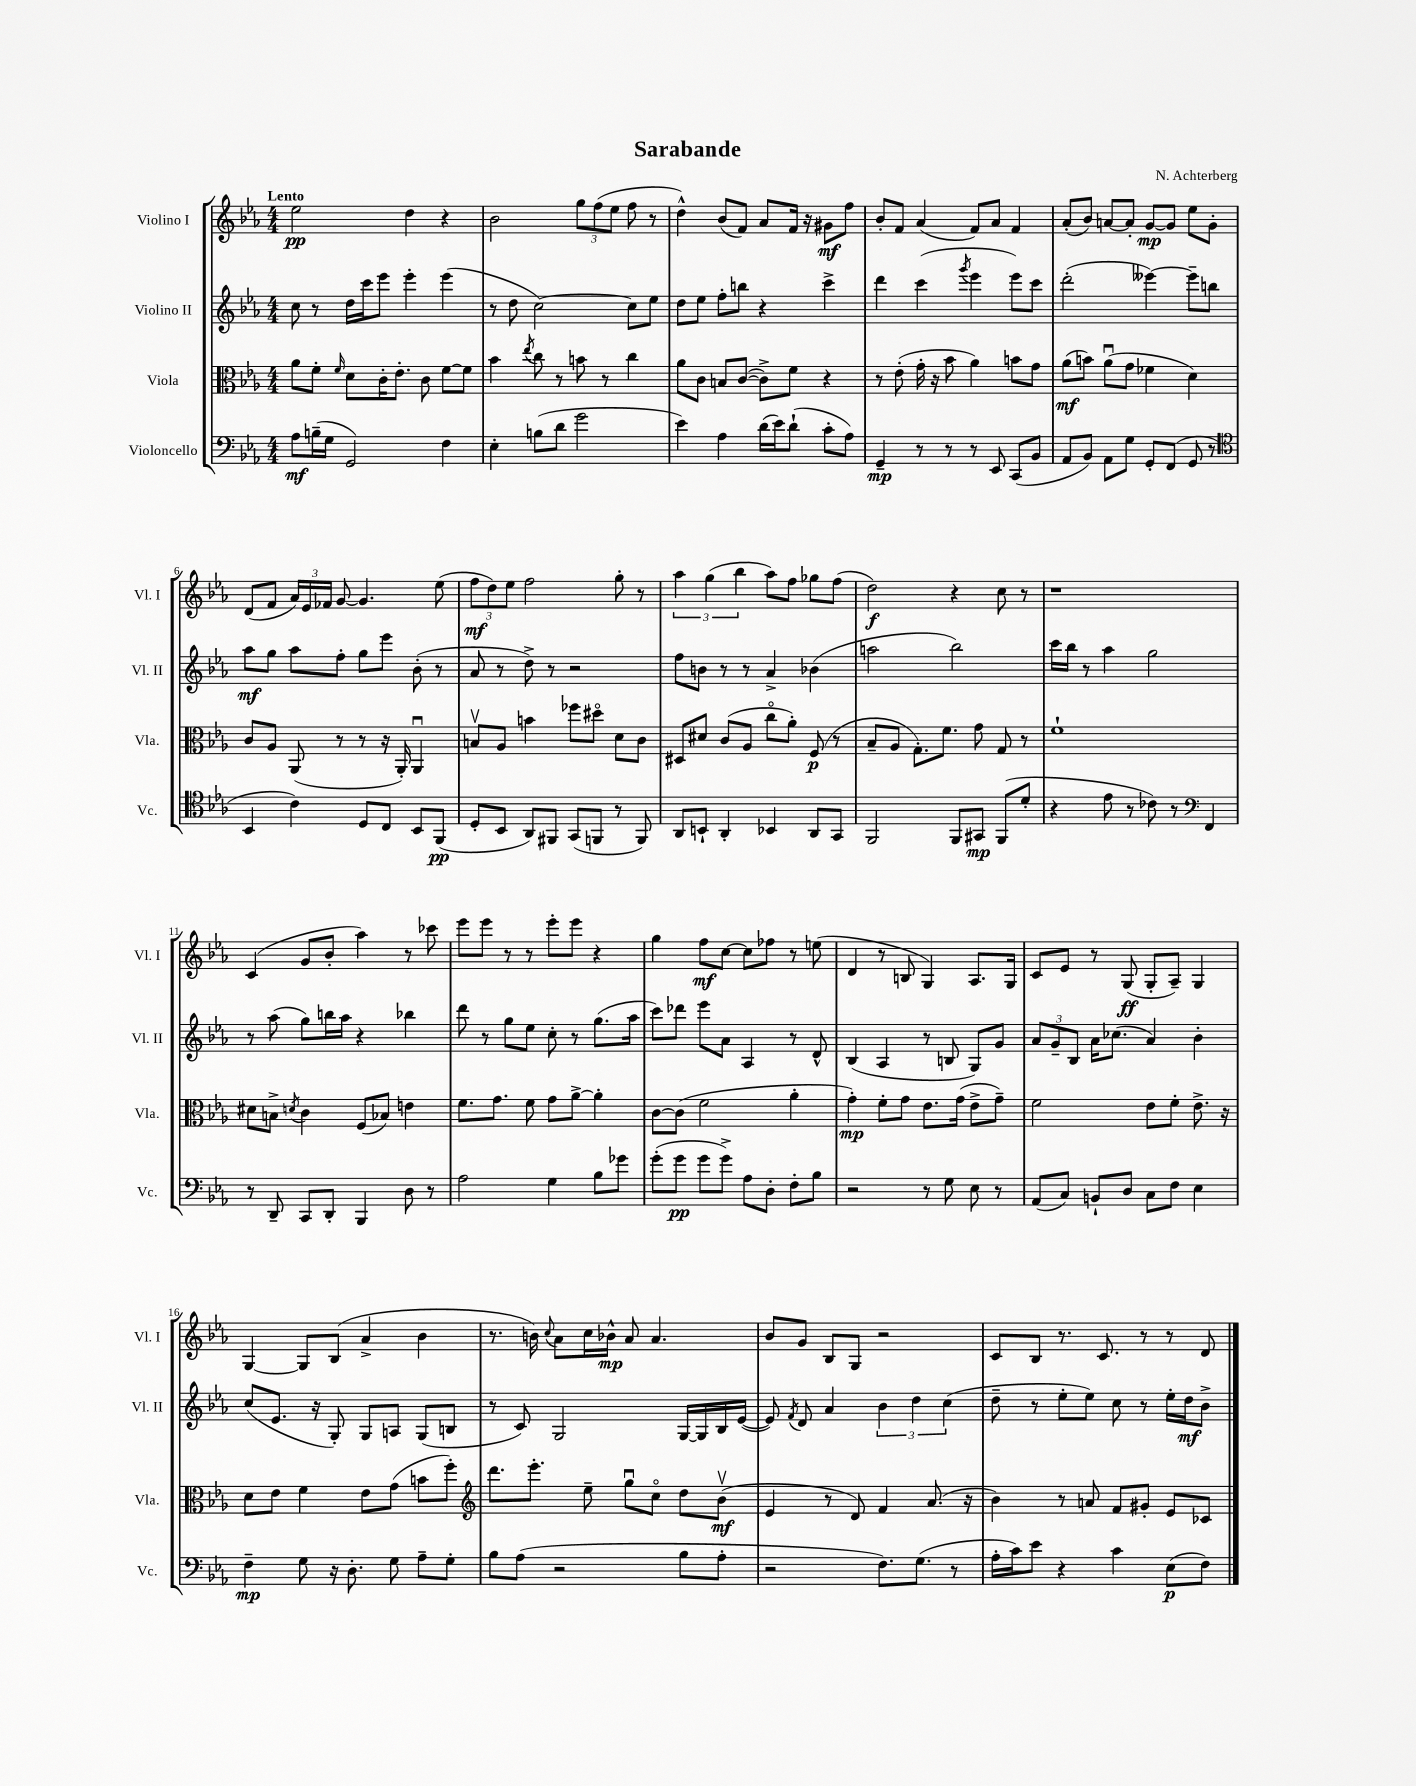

**kern	**kern	**kern	**kern
*staff4	*staff3	*staff2	*staff1
*clefF4	*clefC3	*clefG2	*clefG2
*k[b-e-a-]	*k[b-e-a-]	*k[b-e-a-]	*k[b-e-a-]
*M4/4	*M4/4	*M4/4	*M4/4
8A-\L	8a-\L	8cc\	2ee-\
(16B~\L	8f'\J	8r	.
16G\JJ	.	.	.
.	16qqf/	.	.
2GG/)	8d\L	16dd\LL	.
.	.	16ccc\J	.
.	16c'\K	8eee-\J	.
.	8.e-'\J	.	.
.	.	4eee-'\	4dd\
.	8c\	.	.
4F\	[8f\L	(4eee-\	4r
.	8f\]J	.	.
=	=	=	=
4E-'\	4b-\	8r	2b-\
.	.	8dd\	.
.	8qee-/	.	.
(8B\L	8cc\	[2cc\)	.
8d\J	8r	.	.
2g\	8b\	.	12gg\L
.	.	.	(12ff\
.	8r	.	.
.	.	.	12ee-\J
.	4cc\	8cc\]L	8ff\
.	.	8ee-\J	8r
=	=	=	=
4e-\)	8a-\L	8dd\L	4dd^^\)
.	8c\J	8ee-\J	.
4A-\	8B/L	8ff'\L	(8b-/L
.	([8c/J	8bb\J	8f/J)
(16d\LL	8c^\]L)	4r	8a-/L
16e-\J)	.	.	.
(8d`\J	8f\J	.	16f/Jk
.	.	.	16r
8c'\L	4r	4ccc^\	8g#\L
8A-\J)	.	.	8ff\J
=	=	=	=
4GG~/	8r	4ddd\	8b-'/L
.	(8e-'\	.	8f/J
8r	16g'\	(4ccc\	(4a-/
.	16r	.	.
8r	8b-\	.	.
.	.	8qggg/	.
8r	4a-\)	4eee-\	8f/L)
8EE-/	.	.	8a-/J
(8CC/L	8b\L	8eee-\L)	4f/
8BB-/J	8g\J	8ccc\J	.
=	=	=	=
8AA-/L	(8a-\L	(2ddd'\	(8a-'/L
8BB-/J)	8b\J)	.	8b-/J)
8AA-\L	(8a-u\L	.	[8a/L
8G\J	8g\J	.	8a'/]J
8GG'/L	4f-\	[4eee--\)	[8g/L
(8FF/J	.	.	8g/]J
8GG/	4d\)	8eee--~\]L	8ee-\L
8r	.	8bb\J	8g'\J
=	=	=	=
*clefC4	*	*	*
4BB-/	8c/L	8aa-\L	(8d/L
.	8A-/J	8gg\J	8f/J
4c\)	(8AA-/	8aa-\L	24a-/LL)
.	.	.	24e-/
.	.	.	24f-/JJ
.	8r	8ff'\J	[8g/
8D/L	8r	8gg\L	4.g/]
8C/J	16r	8eee-\J	.
.	16AA-'/)	.	.
8BB-/L	4AA-u/	(8b-'\	.
(8FF/J	.	8r	(8ee-\
=	=	=	=
8D'/L	8Bv/L	8a-/	12ff\L
.	.	.	12dd\)
8BB-/J	8A-/J	8r	.
.	.	.	12ee-\J
8AA-/L)	4b\	8dd^\)	2ff\
8FF#/J	.	8r	.
(8GG/L	8ff-\L	2r	.
8FF/J	8dd#o\J	.	.
8r	8d\L	.	8gg'\
8FF/)	8c\J	.	8r
=	=	=	=
8AA-/L	8D#/L	8ff\L	6aa-\
8BB`/J	8d#/J	8b\J	.
.	.	.	(6gg\
4AA-'/	(8c/L	8r	.
.	.	.	6bb-\
.	8A-/J	8r	.
4BB-/	8cco\L	4a-^/	8aa-\L)
.	8a-'\J)	.	8ff\J
8AA-/L	(8F/	(4b-\	8gg-\L
8GG/J	8r	.	(8ff\J
=	=	=	=
2FF/	8B-~/L	2aa\	2dd\)
.	8A-/J	.	.
.	8.G'\L)	.	.
.	8.f\J	.	.
8FF/L	.	2bb-\)	4r
8GG#/J	8g\	.	.
(8FF/L	8G/	.	8cc\
8d'/J	8r	.	8r
=	=	=	=
4r	1f`	16ccc\LL	1r
.	.	16bb-\JJ	.
.	.	8r	.
8e-\	.	4aa-\	.
8r	.	.	.
8c-\)	.	2gg\	.
8r	.	.	.
*clefF4	*	*	*
4FF/	.	.	.
=	=	=	=
8r	8d#\L	8r	(4c/
8DD~/	8B^\J	(8aa-\	.
.	8qd/	.	.
8CC/L	4c\	8gg\L)	8g/L
8DD'/J	.	16bb\L	8b-'/J
.	.	16aa-\JJ	.
4BBB-/	(8F/L	4r	4aa-\)
.	8B-/J)	.	.
8D\	4e\	4bb-\	8r
8r	.	.	8ccc-\
=	=	=	=
2A-\	8.f\L	8ddd\	8eee-\L
.	.	8r	8eee-\J
.	8.g\J	.	.
.	.	8gg\L	8r
.	8f\	8ee-\J	8r
4G\	8g\L	8cc'\	8eee-'\L
.	[8a-^\J	8r	8eee-\J
8B-\L	4a-'\]	(8.gg\L	4r
8g-\J	.	.	.
.	.	16aa-\Jk	.
=	=	=	=
(8g'\L	[8c\L	8ccc\L)	4gg\
8g\J	(8c\]J	8ddd-\J	.
8g\L	2f\	8eee-\L	8ff\L
8g^\J)	.	8a-\J	[8cc\J
8A-\L	.	4A-/	8cc\]L
8D'\J	.	.	8ff-\J
8F'\L	4a-'\	8r	8r
8B-\J	.	8d^^/	(8ee\
=	=	=	=
2r	4g'\)	(4B-/	4d/
.	8f'\L	4A-/	8r
.	8g\J	.	8B/
8r	8.e-\L	8r	4G/)
8G\	.	8B/	.
.	(16g\Jk	.	.
8E-\	8e-^\L	8G/L)	8.A-/L
8r	8g~\J)	8g/J	.
.	.	.	16G/Jk
=	=	=	=
(8AA-/L	2f\	12a-/L	8c/L
.	.	12g~/	.
8C/J)	.	.	8e-/J
.	.	12B-/J	.
8BB`/L	.	16a-\LK	8r
.	.	(8.cc-\J	.
8D/J	.	.	(8G/
8C\L	8e-\L	4a-/)	8G'/L
8F\J	8f'\J	.	8A-~/J)
4E-\	8.e-^\	4b-'\	4G/
.	16r	.	.
=	=	=	=
4F~\	8d\L	(8cc/L	[4G/
.	8e-\J	8.e-/J	.
8G\	4f\	.	8G/]L
.	.	16r	.
16r	.	8G'/)	(8B-/J
8.D'\	.	.	.
.	8e-\L	8G/L	4a-^/
8G\	(8g\J	8A/J	.
8A-~\L	8b\L	(8G/L	4b-\
8G'\J	8ff'\J)	8B/J	.
=	=	=	=
*	*clefG2	*	*
8B-\L	8.ddd\L	8r	8.r
(8A-\J	.	8c/)	.
.	8.eee-'\J	.	16b\)
.	.	.	8qqcc/
2r	.	2G/	8a-\L
.	8ee-~\	.	16cc\L
.	.	.	16b-^^\JJ
.	8ggu\L	.	8a-/
.	8cco\J	.	4.a-/
8B-\L	8dd\L	[16G/LL	.
.	.	16G/]	.
8A-'\J	(8b-v\J	16B-/	.
.	.	([16e-/JJ	.
=	=	=	=
2r	4e-/	8e-/])	8b-/L
.	.	8qf/	.
.	.	8d/	8g/J
.	8r	4a-/	8B-/L
.	8d/)	.	8G/J
8.F\L)	4f/	6b-\	2r
.	.	6dd\	.
(8.G\J	.	.	.
.	(8.a-/	.	.
.	.	(6cc\	.
8r	.	.	.
.	16r	.	.
=	=	=	=
16A-'\LL	4b-\)	8dd~\	8c/L
16c\J)	.	.	.
8e-\J	.	8r	8B-/J
4r	8r	8ee-'\L	8.r
.	8a/	8ee-\J)	.
.	.	.	8.c/
4c\	8f/L	8cc\	.
.	8g#'/J	8r	8r
(8E-\L	8e-/L	16ee-'\LL	8r
.	.	16dd\J	.
8F\J)	8c-/J	8b-^\J	8d/
==	==	==	==
*-	*-	*-	*-
